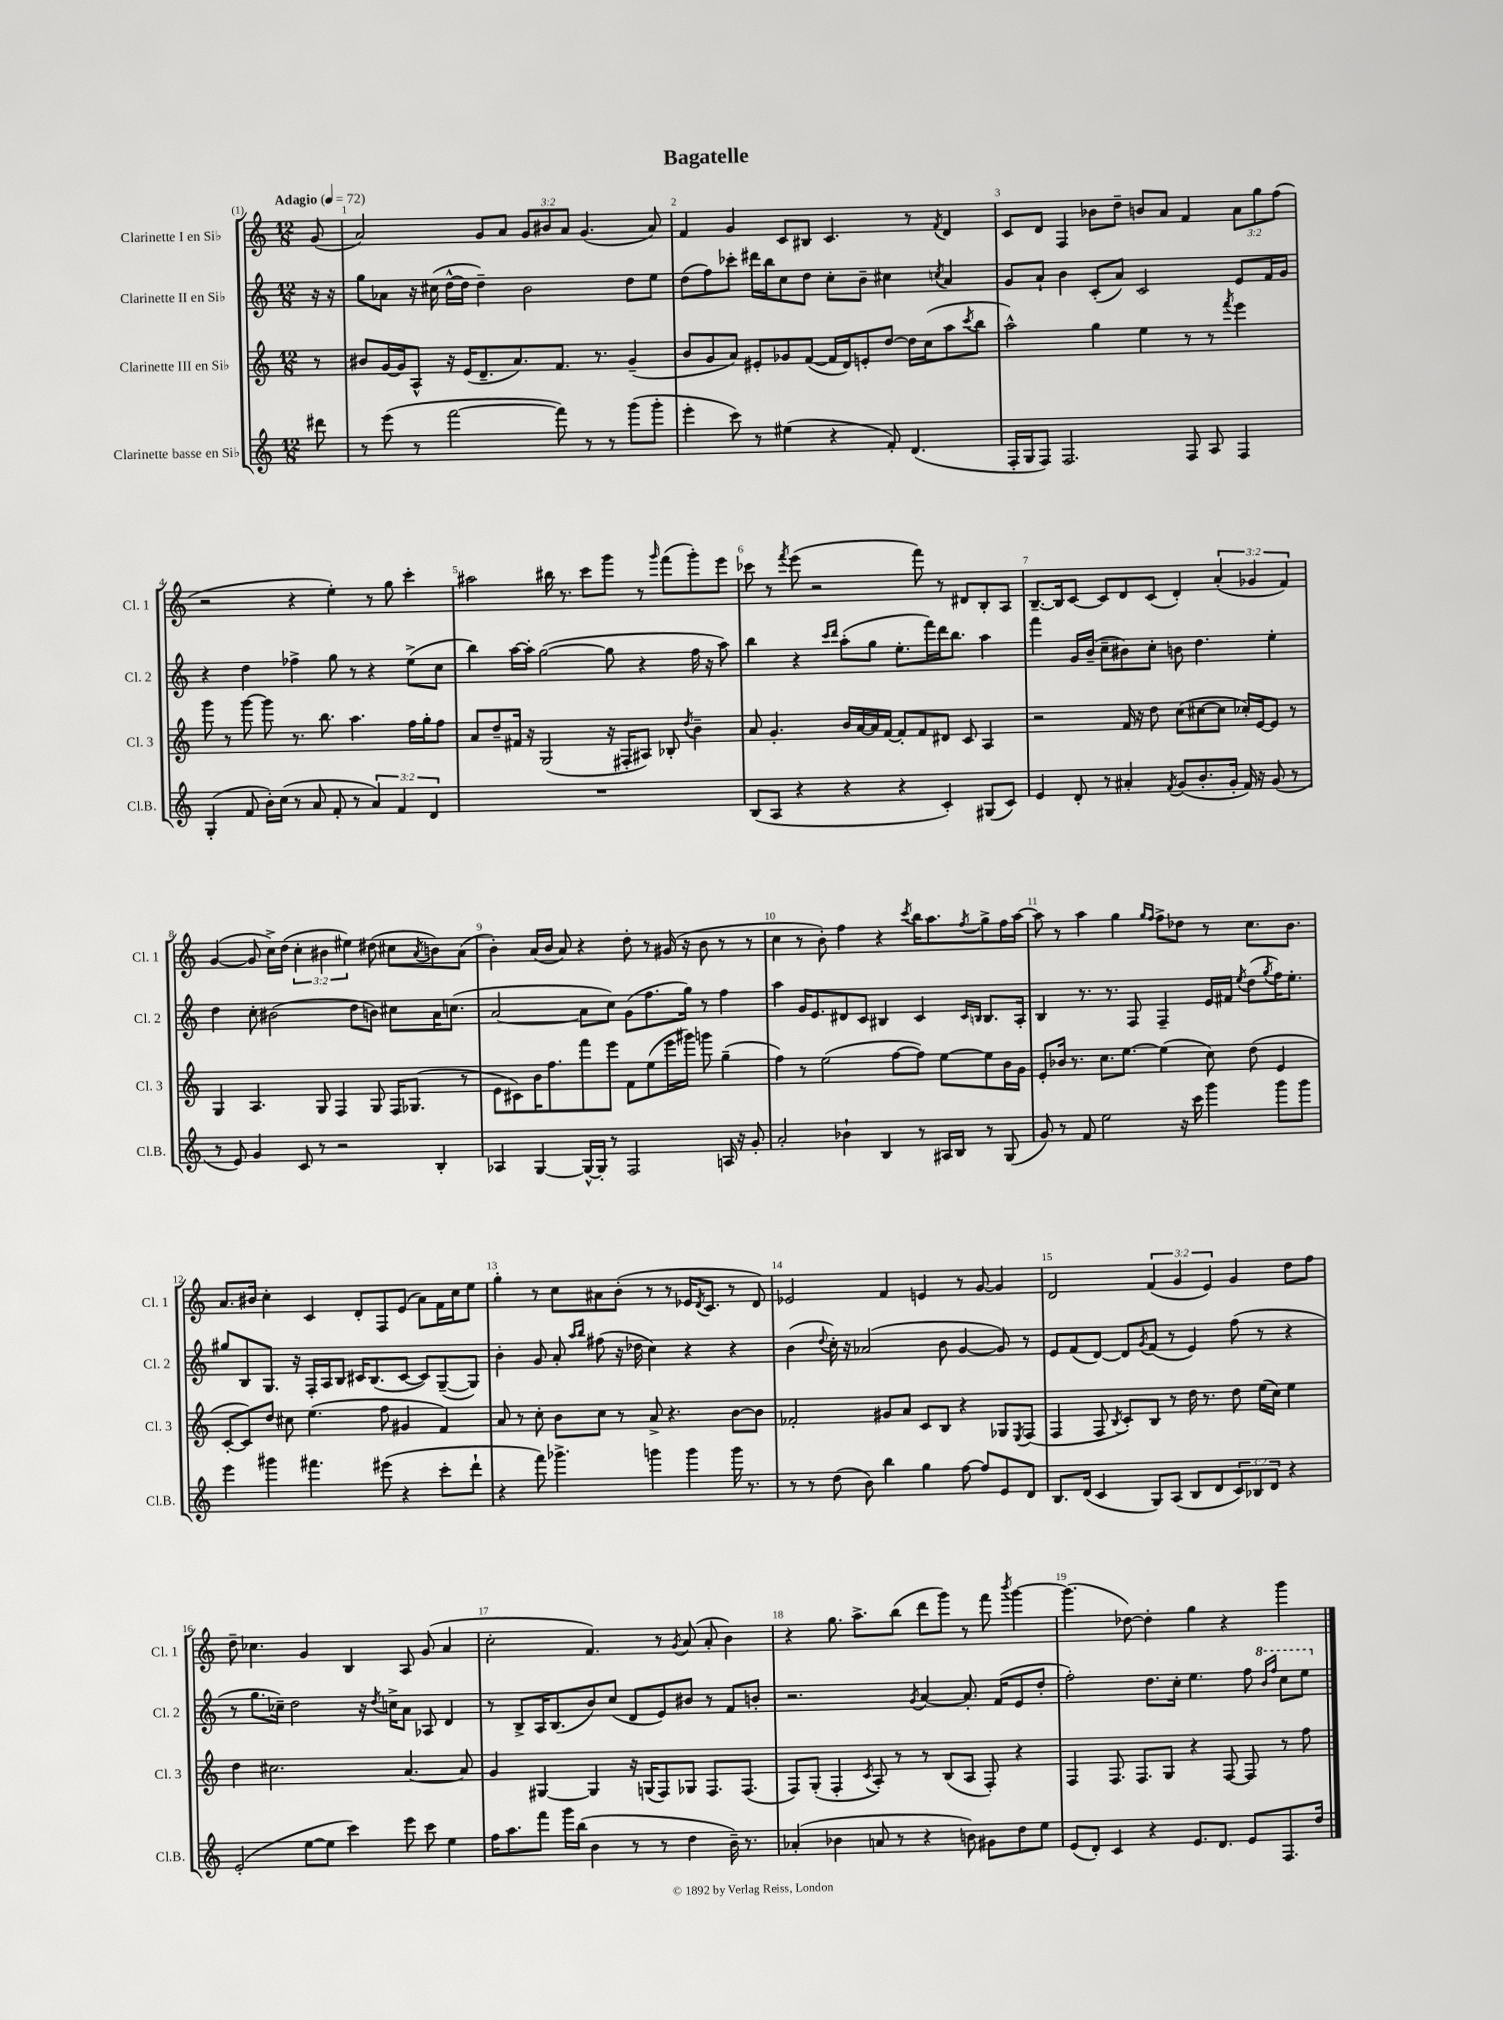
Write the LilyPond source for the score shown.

\header { title = "Bagatelle" }
<<
\new StaffGroup <<
\new Staff = "s0" \with { instrumentName = "Clarinette I en Sib" shortInstrumentName = "Cl. 1" } {
    \clef treble \key c \major \numericTimeSignature \time 12/8 \override Staff.TupletNumber.text = #tuplet-number::calc-fraction-text \partial 8 \tempo "Adagio" 4 = 72
    g'8( |
    a'2) g'8 a'8 \tuplet 3/2 { g'8 bis'8 a'8 } g'4.( a'8) |
    f'4 g'4 c'8 bis8 c'4. r8 \acciaccatura { f'8 } d'4 |
    c'8 d'8 f4 bes'8 d''8-- b'8 a'8 f'4 \tuplet 3/2 { a'8 g''8 f''8( } |
    r2 r4 e''4-.) r8 g''8 c'''4-. |
    ais''2 bis''16 r8. c'''8 g'''8 r8 \grace { g'''16 } f'''8( g'''8-.) e'''8 |
    ces'''8 r8 \acciaccatura { f'''8 } e'''8( r2 f'''8) r8 dis'8 b8-. a8 |
    b8.~-- b16 c'8~ c'8 d'8 c'8( d'4-.) \tuplet 3/2 { a'4-.( ges'4 f'4) } |
    g'4~( g'8 c''16->) d''16( \tuplet 3/2 { c''4-. bis'4 eis''4) } dis''8( cis''8 \acciaccatura { a'8 } b'8) a'8( |
    b'4-.) a'16( b'16 a'8) r4 d''8-. r8 gis'16( r16 b'8 r8 r8 |
    c''4 r8 b'8-.) f''4 r4 \acciaccatura { c'''8 } b''16 a''8. \acciaccatura { f''8 } g''8-> f''16 a''16~ |
    a''8 r8 a''4 g''4 \grace { g''16 f''16 } f''8-> des''8 r8 c''8. b'8. |
    a'8. bis'16 c''4-. c'4 d'8-. f8 e'8( a'8) f'16 c''16 e''8 |
    g''4-. r8 c''8 ais'8 b'8-.( r8 r8 ees'16 \acciaccatura { d'8 } c'8. r8 d'8) |
    ees'2 f'4 e'4 r8 g'8~ g'4 |
    d'2 \tuplet 3/2 { f'4( g'4 e'4) } g'4 d''8 f''8 |
    d''8-- ces''4. g'4 b4 a8 g'8( a'4 |
    c''2-. f'4.) r8 \acciaccatura { g'8 } a'8( a'8-. b'4) |
    r4 g''8. a''8.-> b''8( d'''8 g'''8) r8 f'''8 \acciaccatura { b'''8 } g'''4~ |
    g'''4.( des''8~) des''4-. g''4 r4 g'''4 \bar "|." |
}
\new Staff = "s1" \with { instrumentName = "Clarinette II en Sib" shortInstrumentName = "Cl. 2" } {
    \clef treble \key c \major \numericTimeSignature \time 12/8 \partial 8
    r16 r16 |
    g''8 aes'8 r16 cis''16( d''16~-^ d''16 d''4--) b'2 d''8 e''8 |
    d''8( f''8) ces'''8-. dis'''16 b''16 c''8 d''8 c''8-. b'8-- cis''4 \acciaccatura { c''8 } a'4 |
    g'8 a'8-! b'4 c'8-.( a'8) c'2 e'8 f'16 g'16 |
    r4 d''4 fes''4-> g''8 r8 r4 e''8->( c''8 |
    b''4) a''16~ a''16-. g''2~( g''8 r4 f''16 r16 a''8) |
    b''4 r4 \grace { c'''16 d'''16 } a''8-.( g''8 e''8.-. f'''16) d'''16 b''8. a''4 |
    f'''4 g'16 b'16--( c''8-- bis'8) c''8-. b'8 d''4. e''4-. |
    d''4 c''8-. bis'2( d''8 b'8) cis''8 a'16 c''8.( |
    a'2~ a'8 c''8) g'8( f''8. g''16) r8 f''4 |
    a''4 g'16 e'8. dis'8 c'8 bis4 c'4 \grace { c'16 b16 } b8. a16-. |
    b4 r8. r8. f8 f4-- e'16 fis'16 \acciaccatura { e''8 } d''8( \acciaccatura { g''8 } f''16) e''8.-. |
    gis''8 b8 g8. r16 f16-. a16 b8 cis'16 b8.( cis'8~ cis'8) g8~--( g8) |
    b'4-. g'8 a'8-. \grace { a''16 b''16 } fis''8( r16 des''16 c''4) r4 r4 |
    b'4( \appoggiatura { d''8 } c''16-.) r16 aes'2( b'8 g'4~ g'8) r8 |
    e'8 f'8( d'8~) d'8 \acciaccatura { g'8 } f'8( r8 e'4) f''8( r8 r4 |
    r8 g''8. ces''16--) d''2 r16 \acciaccatura { d''8 } c''16-> a'8 aes8 d'4 |
    r8 b8-> a16 b8.( b'8) c''8( d'8 e'8) bis'8 r8 f'8 b'8-. |
    r2. \acciaccatura { g'8 } a'4~ a'8.-. f'16( e'8 d''8-. |
    f''2-.) d''8. c''16-. e''4. f''8 \ottava #1 \grace { b''16 f'''16 } c'''8 e'''8 \ottava #0 \bar "|." |
}
\new Staff = "s2" \with { instrumentName = "Clarinette III en Sib" shortInstrumentName = "Cl. 3" } {
    \clef treble \key c \major \numericTimeSignature \time 12/8 \partial 8
    r8 |
    bis'8 g'16~ g'16 a8-^ r16 e'16( d'8.-- a'8.) f'8. r8. g'4--( |
    b'8 g'8 a'8) eis'8-. ges'8 f'8~( f'16 d'16) e'8-. d''8~ d''16 c''16( a''8 \acciaccatura { c'''8 } b''8 |
    a''2-^) g''4 e''4 r8 r8 \acciaccatura { f'''8 } e'''4 |
    g'''8 r8 g'''8~ g'''8 r8. b''8. a''4. f''16 g''16-. f''8 |
    a'8 d''8-- fis'16 r16 g2( r16 fis16-. ais8) bes8-. \acciaccatura { d''8 } b'4-- |
    a'8 g'4.-. b'16 a'16~ a'16 f'16~ f'8-. f'8 dis'8 c'8 a4 |
    r2 f'16 r16 d''8 c''8( cis''8~ cis''8 ces''16-.) e'16~ e'8 r8 |
    g4 a4. g8 f4 g8 f16 ges8.( r8 |
    e'8 cis'8) b'16 f''8. f'''8 e'''8 f'8 e''8( e'''16 gis'''16) g'''8 g''4--( |
    f''4) r8 e''2( f''8~ f''8) e''8~ e''8 b'16 g'16 |
    e'8-. bes'16 r8. c''8. e''8.~ e''4( c''8) d''8( e'4 |
    c'8~-. c'8) d''8 cis''8 e''4.( f''8 gis'4 f'4) |
    a'8 r8 c''8-. b'8 c''8 r8 a'8-> r4. b'8~ b'8 |
    fes'2-. gis'8 a'8 c'8 b8 r4 ges8 \acciaccatura { e8 } f8( |
    f4 f8 \acciaccatura { b8 } c'8-.) b8 r8 d''16 r8. d''8 e''16( c''16) e''4 |
    d''4 cis''2. a'4.~ a'8 |
    g'4 gis4~ gis4 r16 g16( f8) ges8 f8. f8.( |
    f8) g8-.( f4-. \acciaccatura { c'8 } a8-.) r8 r8 b8( a8 f8-.) r4 |
    f4 f8. f8. g8 r4 f8~ f8 r8 f''8 \bar "|." |
}
\new Staff = "s3" \with { instrumentName = "Clarinette basse en Sib" shortInstrumentName = "Cl.B." } {
    \clef treble \key c \major \numericTimeSignature \time 12/8 \override Staff.TupletNumber.text = #tuplet-number::calc-fraction-text \partial 8
    dis'''8 |
    r8 e'''8( r8 f'''2~ f'''8) r8 r8 g'''8( g'''8-. |
    e'''4-. c'''8) r8 eis''4( r4 f'8-.) d'4.( |
    f16-. g16 f8) f2. f8 a8 f4 |
    g4-.( f'8 b'16-.) c''16( r8 a'8 f'8-. r8 \tuplet 3/2 { a'4) f'4 d'4 } |
    R1. |
    b8( a8 r4 r4 r4 c'4-.) gis8( c'8) |
    e'4 d'8-. r8 ais'4-. \acciaccatura { f'8 } g'8( b'8.-. g'16-. f'16) r16 g'8( r8 |
    r8 e'8) g'4 c'8 r8 r2 b4-. |
    aes4 g4~ g16~-^ g16-. r8 f2 a16 r16 g'8-. |
    a'2-. bes'4-! b4 r8 ais16 b16 r8 g8( |
    g'8) r8 f'8 e''2 r16 c'''16 g'''4 g'''8 g'''8 |
    e'''4 gis'''4 fis'''4. eis'''8( r4 c'''8-. d'''8-! |
    r4 f'''8) ges'''4.-> g'''4 g'''4 g'''16 r8. |
    r8 r8 d''8( b'8) b''4 g''4 f''8~ f''8 e'8 d'8 |
    b8. d'16( c'4 g8) a8( b8 d'8 \tuplet 3/2 { c'8) bes8 d'8 } r4 |
    e'2-.( e''8~ e''8 c'''4) e'''8 c'''8 e''4 |
    f''16 a''8. f'''8 g'''16 b''16( b'4 r8 r8 d''4 b'16--) r8. |
    aes'4-.( bes'4 a'8 r8 r4 b'8) gis'8 d''8 e''8 |
    e'8( d'8-.) c'4 r4 e'8. d'8. e'8 f8. d''16 \bar "|." |
}
>>
>>
\layout { \context { \Score \override BarNumber.break-visibility = ##(#f #t #t) barNumberVisibility = #all-bar-numbers-visible } }
